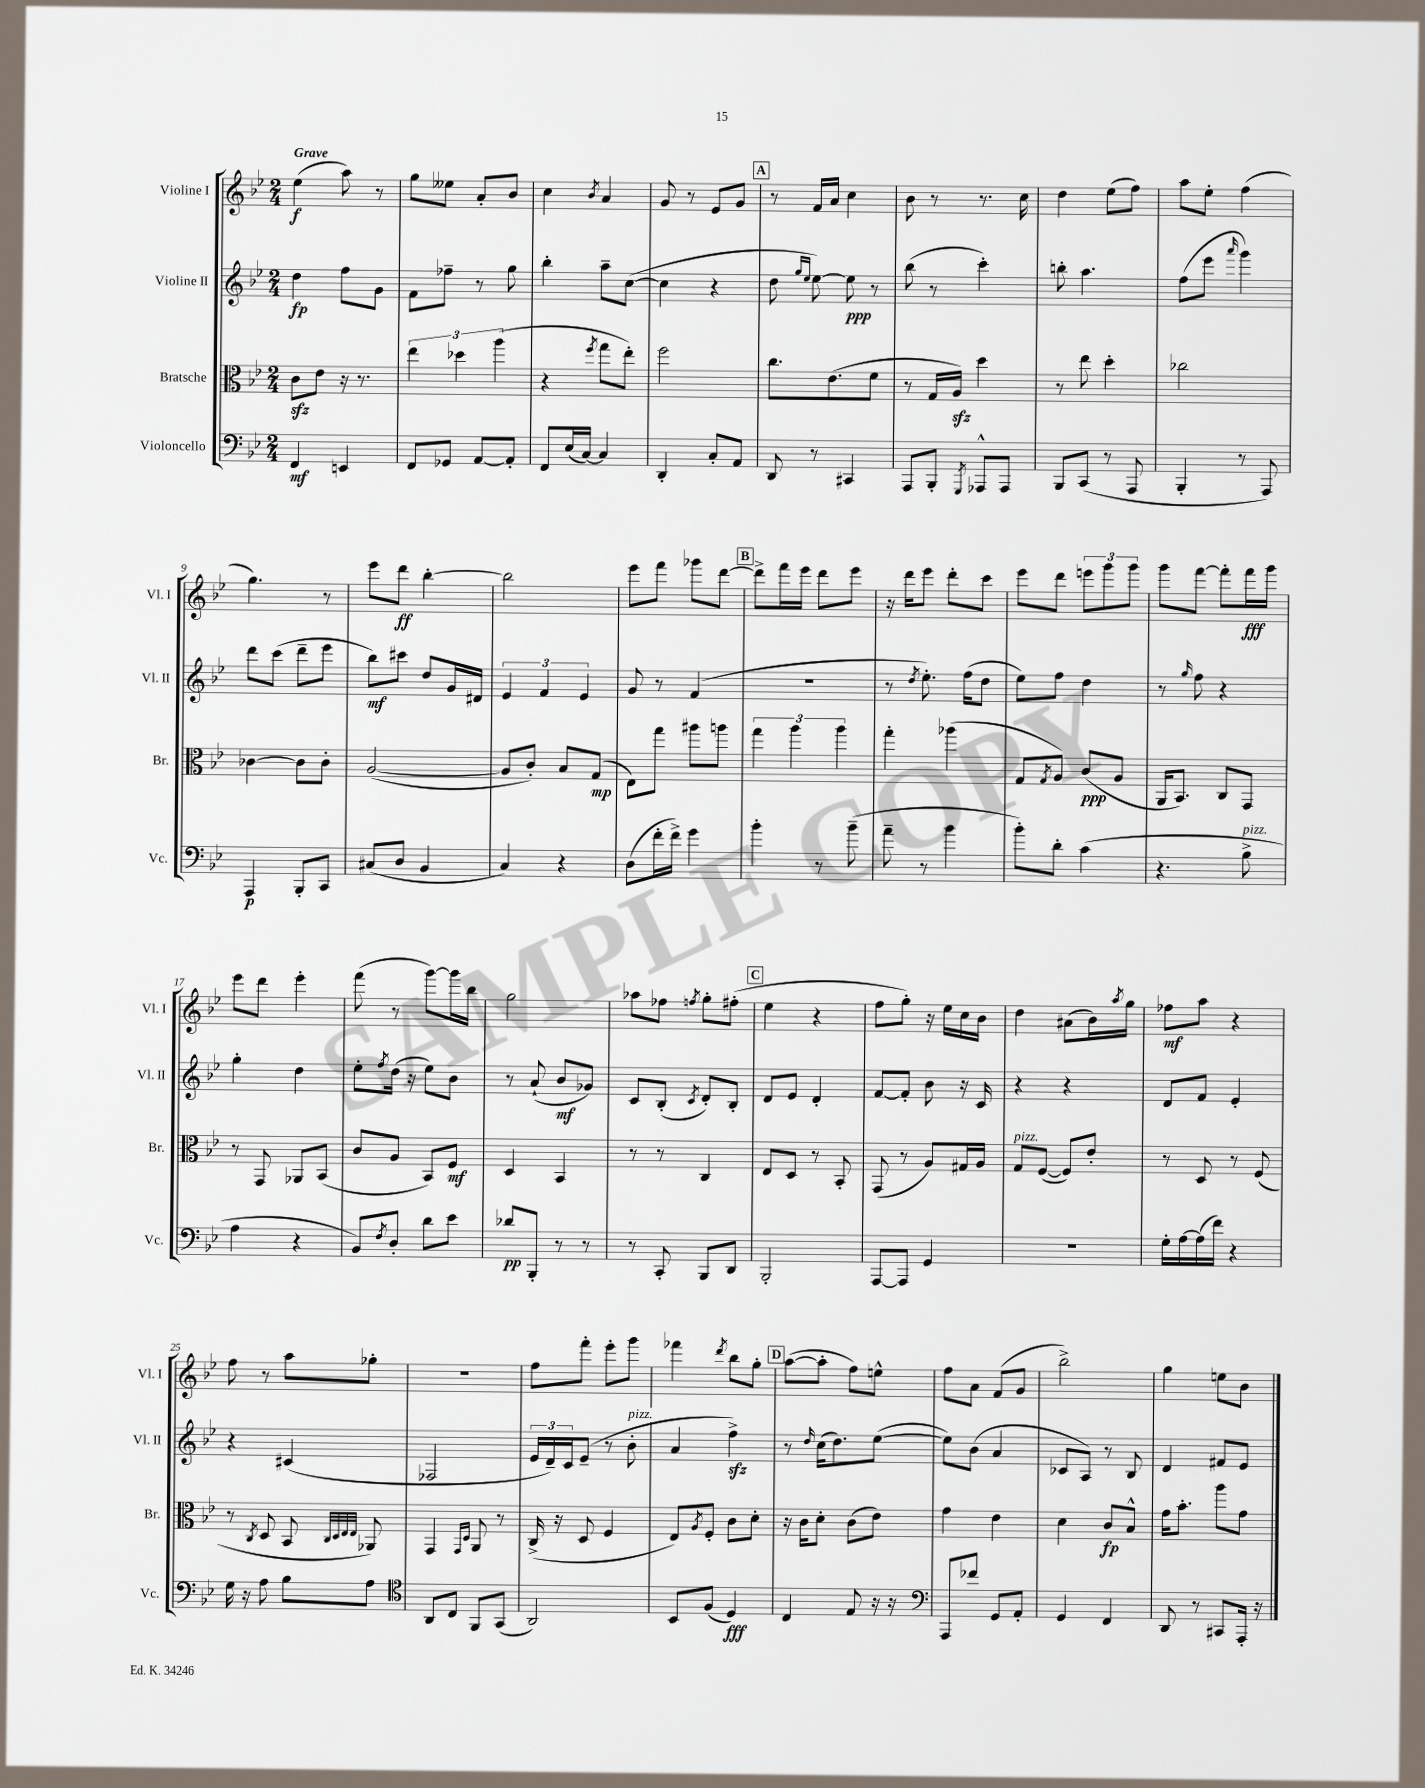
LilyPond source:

<<
\new StaffGroup <<
\new Staff = "s0" \with { instrumentName = "Violine I" shortInstrumentName = "Vl. I" } {
    \clef treble \key bes \major \numericTimeSignature \time 2/4 \tempo "Grave"
    ees''4\f( a''8) r8 |
    g''8 eeses''8 a'8-. bes'8 |
    c''4 \acciaccatura { bes'8 } a'4 |
    g'8 r8 ees'8 g'8 |
    \mark \markup { \box "A" } r8 f'16 a'16 c''4 |
    bes'8 r8 r8. c''16 |
    d''4 ees''8( f''8) |
    a''8 ees''8-. f''4( |
    g''4.) r8 |
    ees'''8 d'''8\ff bes''4~-. |
    bes''2 |
    ees'''8 f'''8 ges'''8 d'''8~ |
    \mark \markup { \box "B" } d'''8-> f'''16 ees'''16 d'''8 ees'''8 |
    r16 d'''16 ees'''8 d'''8-. c'''8 |
    ees'''8 d'''8 \tuplet 3/2 { e'''8 g'''8 g'''8 } |
    g'''8 f'''8~ f'''8-. f'''16\fff g'''16 |
    ees'''8 d'''8 ees'''4-. |
    f'''8( r8 g'''8~) g'''16 bes''16 |
    g''2 |
    aes''8 fes''8 \acciaccatura { f''8 } g''8-. fis''8-.( |
    \mark \markup { \box "C" } ees''4 r4 |
    f''8 g''8-.) r16 ees''16 c''16 bes'16 |
    d''4 ais'8( bes'16) \acciaccatura { a''8 } g''16 |
    fes''8\mf a''8 r4 |
    f''8 r8 a''8 ges''8-. |
    r2 |
    f''8 f'''8-. ees'''8-. g'''8 |
    fes'''4 \acciaccatura { d'''8 } bes''8 g''8-. |
    \mark \markup { \box "D" } a''8~( a''8-. f''8) e''8-^ |
    f''8 a'8 f'8( g'8 |
    bes''2->) |
    g''4 e''8 bes'8 \bar "|." |
}
\new Staff = "s1" \with { instrumentName = "Violine II" shortInstrumentName = "Vl. II" } {
    \clef treble \key bes \major \numericTimeSignature \time 2/4
    d''4\fp f''8 g'8 |
    f'8 fes''8-- r8 g''8 |
    bes''4-. a''8-- c''8~( |
    c''4 r4 |
    \mark \markup { \box "A" } d''8 \grace { g''16 ees''16 } ees''8~) ees''8\ppp r8 |
    bes''8( r8 c'''4-.) |
    b''8-. a''4. |
    f''8( ees'''8 \grace { a'''16 } g'''4) |
    d'''8 c'''8( d'''8-- ees'''8 |
    bes''8\mf) cis'''8 d''8 g'16 dis'16 |
    \tuplet 3/2 { ees'4 f'4 ees'4 } |
    g'8 r8 f'4( |
    \mark \markup { \box "B" } r2 |
    r8 \acciaccatura { d''8 } ees''8.-.) f''16( d''8 |
    ees''8) f''8 d''4 |
    r8 \grace { g''16 } f''8 r4 |
    g''4-. d''4 |
    ees''8-. \acciaccatura { f''8 } d''16( r16 ees''8) bes'8 |
    r8 a'8-!( bes'8\mf ges'8) |
    c'8 bes8-.( \acciaccatura { c'8 } d'8-.) bes8-. |
    \mark \markup { \box "C" } d'8 ees'8 d'4-. |
    f'8~ f'8-. bes'8 r16 c'16 |
    r4 r4 |
    d'8 f'8 ees'4-. |
    r4 cis'4( |
    fes2 |
    \tuplet 3/2 { ees'16 d'16--) c'16 } ees'8--( r8 bes'8-.^\markup { \italic "pizz." } |
    a'4 f''4->\sfz) |
    \mark \markup { \box "D" } r8 \grace { d''16 } c''16( d''8.) ees''8~( |
    ees''8) bes'8( a'4 |
    ces'8 a8) r8 bes8 |
    d'4 fis'8 ees'8 \bar "|." |
}
\new Staff = "s2" \with { instrumentName = "Bratsche" shortInstrumentName = "Br." } {
    \clef alto \key bes \major \numericTimeSignature \time 2/4
    c'8\sfz ees'8 r16 r8. |
    \tuplet 3/2 { ees''4 des''4 a''4( } |
    r4 \acciaccatura { f''8 } g''8 ees''8-.) |
    f''2 |
    \mark \markup { \box "A" } c''8. ees'8.( f'8 |
    r8 g16 a16\sfz) d''4 |
    r8 ees''8 d''4-. |
    ces''2 |
    ces'4~ ces'8 ces'8-. |
    a2~( |
    a8 c'8-.) bes8 g8\mp( |
    ees8) g''8 ais''8 a''8 |
    \mark \markup { \box "B" } \tuplet 3/2 { g''4 a''4 a''4 } |
    g''4-. aes''4( |
    g8 \acciaccatura { g8 } a8) c'8\ppp( a8 |
    a,16 bes,8.) c8 g,8 |
    r8 g,8 aes,8 bes,8( |
    c'8 a8 bes,8) f8\mf |
    d4 bes,4 |
    r8 r8 c4 |
    \mark \markup { \box "C" } ees8 d8 r8 bes,8-. |
    g,8( r8 a8) gis16 a16 |
    g8^\markup { \italic "pizz." } f8~( f8) ees'8-. |
    r8 d8 r8 f8( |
    r8 \acciaccatura { c8 } d8 bes,8 \grace { c32 d32 ees32 ees32 } aes,8) |
    g,4 \grace { g,16 d16 } a,8 r8 |
    c16->( r16 d8 f4 |
    ees8) \acciaccatura { a8 } f8-. c'8 d'8-. |
    \mark \markup { \box "D" } r16 c'16 d'8-. c'8( ees'8) |
    g'4 ees'4 |
    d'4 c'8\fp bes8-^ |
    g'16 bes'8.-. a''8 g'8 \bar "|." |
}
\new Staff = "s3" \with { instrumentName = "Violoncello" shortInstrumentName = "Vc." } {
    \clef bass \key bes \major \numericTimeSignature \time 2/4
    f,4\mf e,4 |
    f,8 ges,8 a,8~ a,8-. |
    f,8 ees16( c16~) c4 |
    d,4-. c8-. a,8 |
    \mark \markup { \box "A" } d,8 r8 cis,4 |
    a,,8 bes,,8-. \acciaccatura { g,,8 } aes,,8-^ aes,,8 |
    bes,,8 c,8( r8 a,,8 |
    bes,,4-. r8 a,,8) |
    a,,4\p bes,,8-. c,8 |
    cis8( d8 bes,4 |
    c4) r4 |
    d8( f'16-. f'16->) g'4 |
    \mark \markup { \box "B" } bes'4-. r8 bes'8--( |
    a'8-- r8 bes'4 |
    bes'8-.) d'8-. c'4( |
    r4. bes8->^\markup { \italic "pizz." } |
    a4 r4 |
    bes,8) \acciaccatura { f8 } d8-. d'8 ees'8 |
    des'8\pp bes,,8-. r8 r8 |
    r8 c,8-. bes,,8 d,8 |
    \mark \markup { \box "C" } bes,,2-. |
    a,,8~ a,,8 g,4 |
    r2 |
    g16-. a16~ a16( f'16) r4 |
    g16 r16 a8 bes8 a8 |
    \clef tenor a,8 c8 f,8 g,8( |
    a,2) |
    bes,8 f8( d4\fff) |
    \mark \markup { \box "D" } c4 ees8 r16 r16 |
    \clef bass a,,8 fes'8 g,8 a,8-. |
    g,4 f,4 |
    d,8 r8 cis,8 a,,16-. r16 \bar "|." |
}
>>
>>
